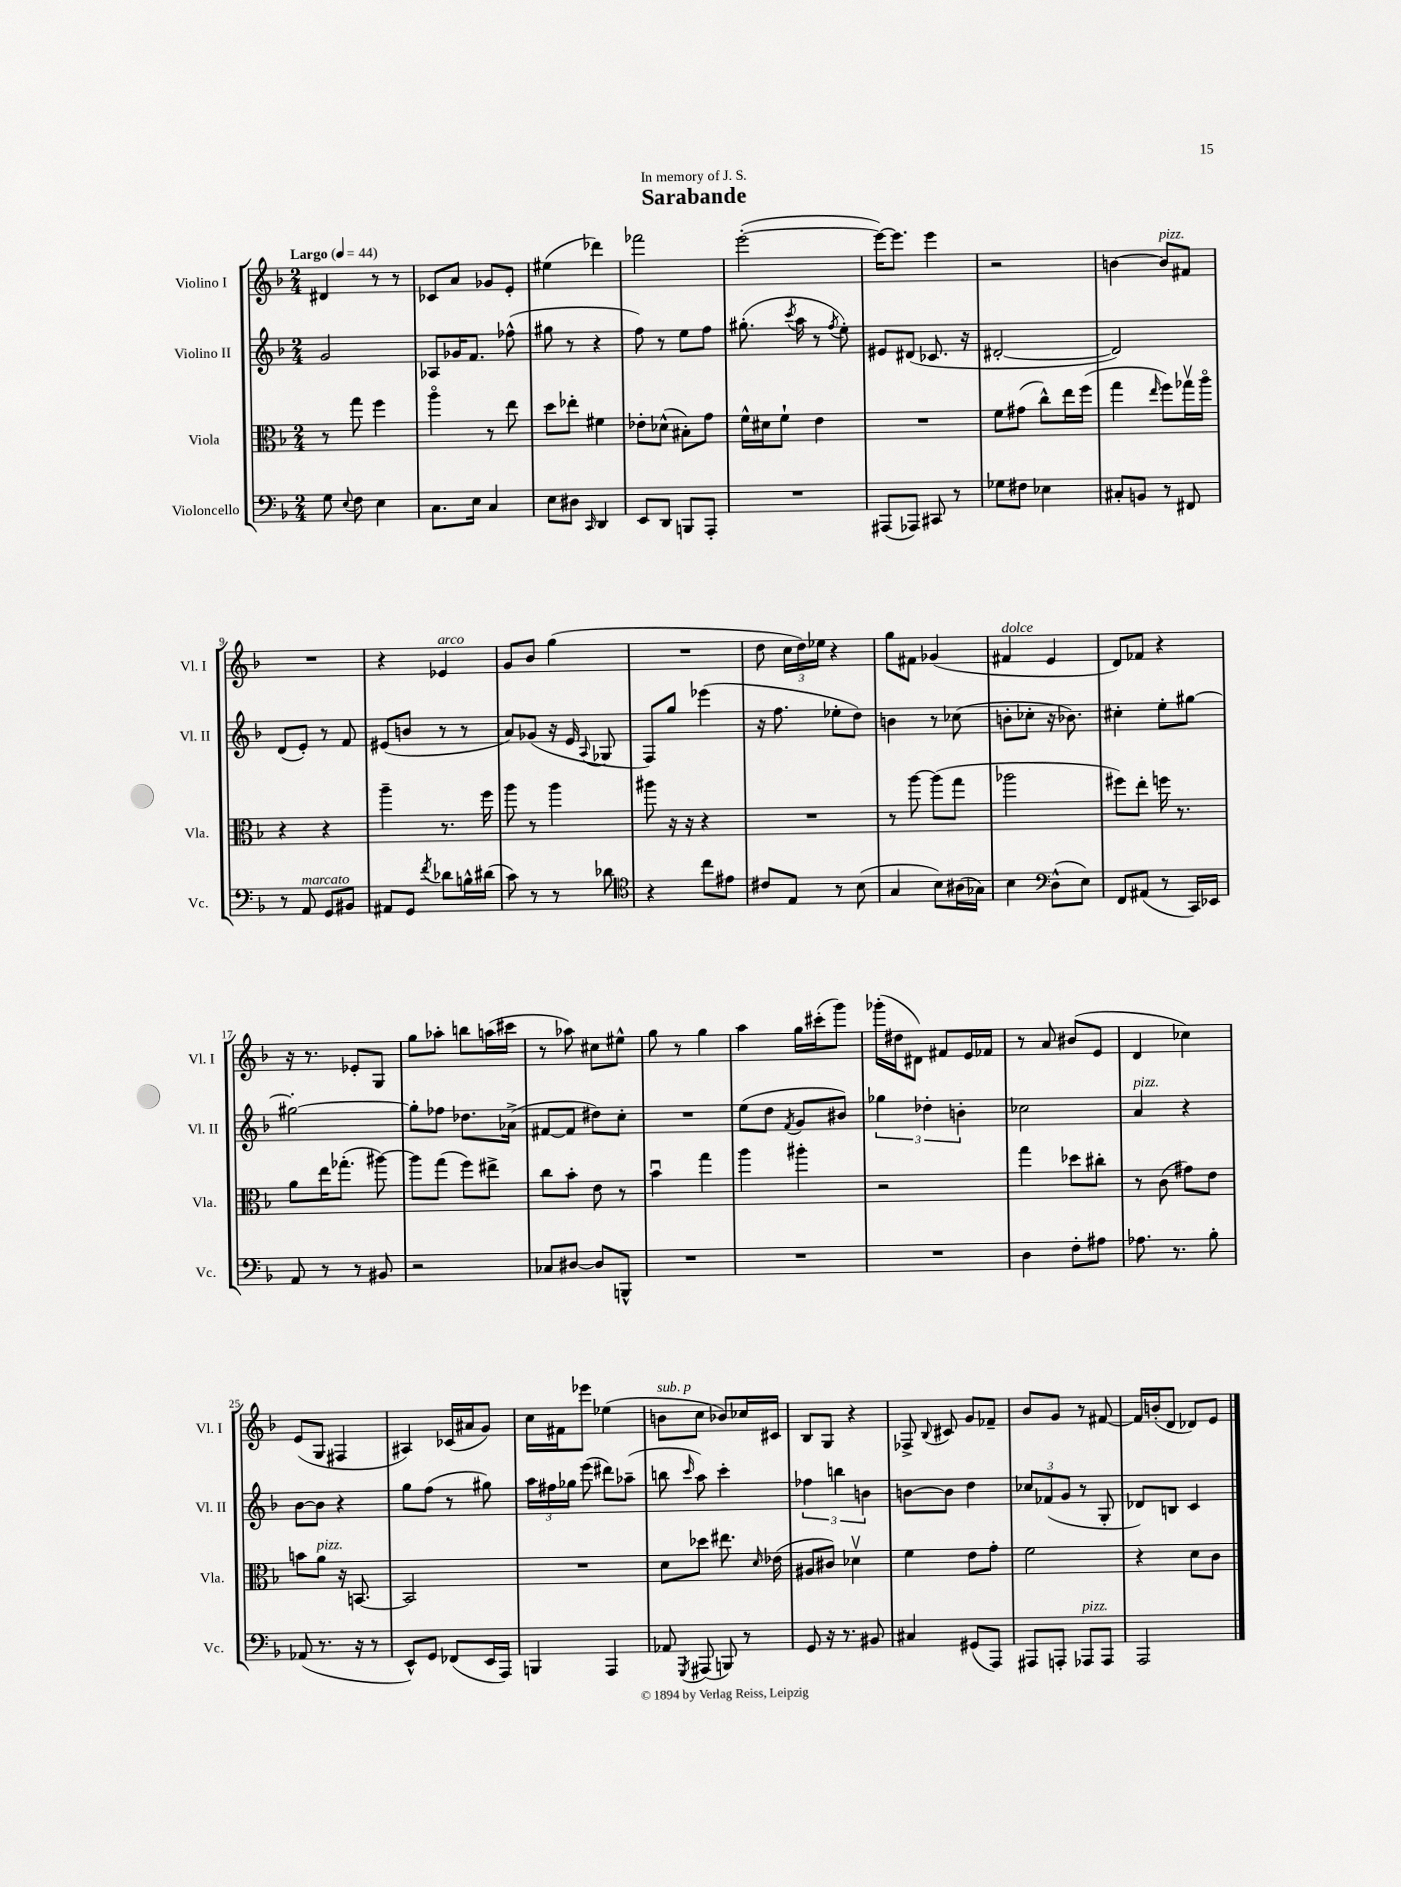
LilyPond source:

\header { title = "Sarabande" dedication = "In memory of J. S." }
<<
\new StaffGroup <<
\new Staff = "s0" \with { instrumentName = "Violino I" shortInstrumentName = "Vl. I" } {
    \clef treble \key f \major \numericTimeSignature \time 2/4 \tempo "Largo" 4 = 44
    \autoBeamOff dis'4 r8 r8 |
    ces'8[ a'8] ges'8[ e'8]-. |
    eis''4( des'''4) |
    fes'''2 |
    e'''2~-.( |
    e'''16[~) e'''8.] e'''4 |
    r2 |
    b'4~ b'8[^\markup { \italic "pizz." } fis'8] |
    R2 |
    r4 ees'4^\markup { \italic "arco" } |
    g'8[ bes'8] g''4( |
    R2 |
    d''8 \tuplet 3/2 { c''16[ d''16) ees''16] } r4 |
    g''8[ fis'8] ges'4( |
    fis'4^\markup { \italic "dolce" } e'4 |
    d'8[) fes'8] r4 |
    r16 r8. ees'8[-. g8] |
    g''8[ aes''8]-. b''8[ a''16( cis'''16] |
    r8 aes''8) cis''8[ eis''8]-^ |
    g''8 r8 g''4 |
    a''4 g''16[ cis'''16-.( g'''8]) |
    ges'''16[-.( dis''16 dis'8]) fis'8[ e'16 fes'16] |
    r8 a'8 bis'8[( e'8] |
    d'4 ces''4) |
    e'8[( g8] fis4 |
    ais4) ces'16[( ais'16 g'8]) |
    c''16[ fis'16 ees'''8] ees''4( |
    b'8[^\markup { \italic "sub. p" } c''8] bes'8[) ces''16 cis'16] |
    bes8[ g8] r4 |
    fes8-> \appoggiatura { bes8 } cis'8 g'8[ fes'8]-- |
    bes'8[ g'8] r8 fis'8~ |
    fis'16[ b'16-.( d'8] des'8[) e'8] \bar "|." |
}
\new Staff = "s1" \with { instrumentName = "Violino II" shortInstrumentName = "Vl. II" } {
    \clef treble \key f \major \numericTimeSignature \time 2/4
    \autoBeamOff g'2 |
    aes8[ ges'16 f'8.] fes''8-^( |
    gis''8 r8 r4 |
    f''8) r8 e''8[ f''8] |
    gis''8.-.( \acciaccatura { c'''8 } a''16 r8 \acciaccatura { f''8 } e''8-.) |
    eis'8[ dis'8]( ces'8. r16 |
    dis'2~-. |
    dis'2) |
    d'8[( e'8]-.) r8 f'8 |
    eis'8[( b'8] r8 r8 |
    a'8[) ges'8]( r16 e'16 \appoggiatura { a8 } ges8 |
    f8[) g''8] ees'''4( |
    r16 f''8. ees''8[-. d''8]) |
    b'4 r8 ces''8( |
    b'8[-. ces''8]-. r16 bes'8.) |
    cis''4-. e''8[-. gis''8]~ |
    gis''2~-. |
    gis''8[-. fes''8] des''8.[ aes'16]->( |
    fis'8[~ fis'8] dis''8[) c''8]-. |
    R2 |
    e''8[( d''8] \acciaccatura { f'8 } g'8[ bis'8]) |
    \tuplet 3/2 { ges''4 des''4-. b'4-. } |
    ces''2 |
    a'4^\markup { \italic "pizz." } r4 |
    bes'8[~ bes'8] r4 |
    g''8[ f''8]( r8 gis''8) |
    \tuplet 3/2 { a''16[ fis''16 ges''16] } e'''8( dis'''8[) aes''8]--( |
    b''8 \grace { c'''16 } a''8) c'''4-. |
    \tuplet 3/2 { fes''4 b''4 b'4 } |
    b'8[~ b'8] d''4 |
    \tuplet 3/2 { ces''8[ fes'8( g'8] } r8 g8-. |
    des'8[) b8] c'4 \bar "|." |
}
\new Staff = "s2" \with { instrumentName = "Viola" shortInstrumentName = "Vla." } {
    \clef alto \key f \major \numericTimeSignature \time 2/4
    \autoBeamOff r8 g''8 f''4 |
    a''4\flageolet r8 e''8 |
    d''8[ ees''8]-. fis'4 |
    ees'8[-. des'8]-^( bis8[-.) g'8] |
    f'16[-^ dis'16 f'8]-! e'4 |
    R2 |
    f'8[ gis'8]( c''8[-^) e''16 f''16]( |
    g''4 \grace { e''16 } f''8[) ges''16\upbow a''16]\flageolet |
    r4 r4 |
    a''4-- r8. f''16 |
    a''8 r8 a''4 |
    ais''8 r16 r16 r4 |
    R2 |
    r8 a''8~ a''8[( g''8] |
    aes''2 |
    fis''8[) e''8]-. f''16 r8. |
    a'8[ e''16 ges''8.]-.( ais''8~) |
    ais''8[ g''8]( f''8[) eis''8]-> |
    c''8[ bes'8]-. e'8 r8 |
    bes'4\downbow g''4 |
    a''4 ais''4-. |
    r2 |
    g''4 des''8[ cis''8]-. |
    r8 c'8( gis'8[) e'8] |
    b'8[ a'8]^\markup { \italic "pizz." } r16 b,8.~ |
    b,2 |
    R2 |
    d'8[ des''8] eis''8. \grace { d'16 } ees'16( |
    ais8[ cis'8]) des'4\upbow |
    f'4 e'8[ g'8]-. |
    f'2 |
    r4 d'8[ c'8] \bar "|." |
}
\new Staff = "s3" \with { instrumentName = "Violoncello" shortInstrumentName = "Vc." } {
    \clef bass \key f \major \numericTimeSignature \time 2/4
    \autoBeamOff g8 \appoggiatura { e8 } f8 e4 |
    c8.[ e16] c4 |
    e8[ dis8] \grace { c,16 } d,4 |
    e,8[ d,8] b,,8[ a,,8]-. |
    R2 |
    ais,,8[( aes,,8]) cis,8 r8 |
    ges8[ fis8] ees4 |
    cis8[-. b,8] r8 fis,8 |
    r8 a,8^\markup { \italic "marcato" } g,8[ bis,8] |
    ais,8[ g,8] \acciaccatura { f'8 } des'8[ b16-^ dis'16]( |
    c'8) r8 r8 des'8 |
    \clef tenor r4 c''8[ eis'8] |
    cis'8[ e8] r8 bes8( |
    g4 bes8[) ais16( ges16]) |
    bes4 \clef bass d8[-^( e8]) |
    f,8[ ais,8]( r8 c,16[) ees,16] |
    a,8 r8 r8 bis,8 |
    r2 |
    ces8[ dis8]~ dis8[ b,,8]-^ |
    R2 |
    R2 |
    R2 |
    d4 f8[-. ais8] |
    aes8. r8. bes8-. |
    aes,8( r8. r16 r8 |
    e,8[-^) g,8] fes,8[( e,16 a,,16]) |
    b,,4 a,,4 |
    aes,8 \acciaccatura { g,,8 } ais,,8( b,,8) r8 |
    g,8 r16 r8. bis,8 |
    cis4 gis,8[( a,,8]) |
    ais,,8[ a,,8]-. aes,,8[^\markup { \italic "pizz." } aes,,8] |
    a,,2 \bar "|." |
}
>>
>>
